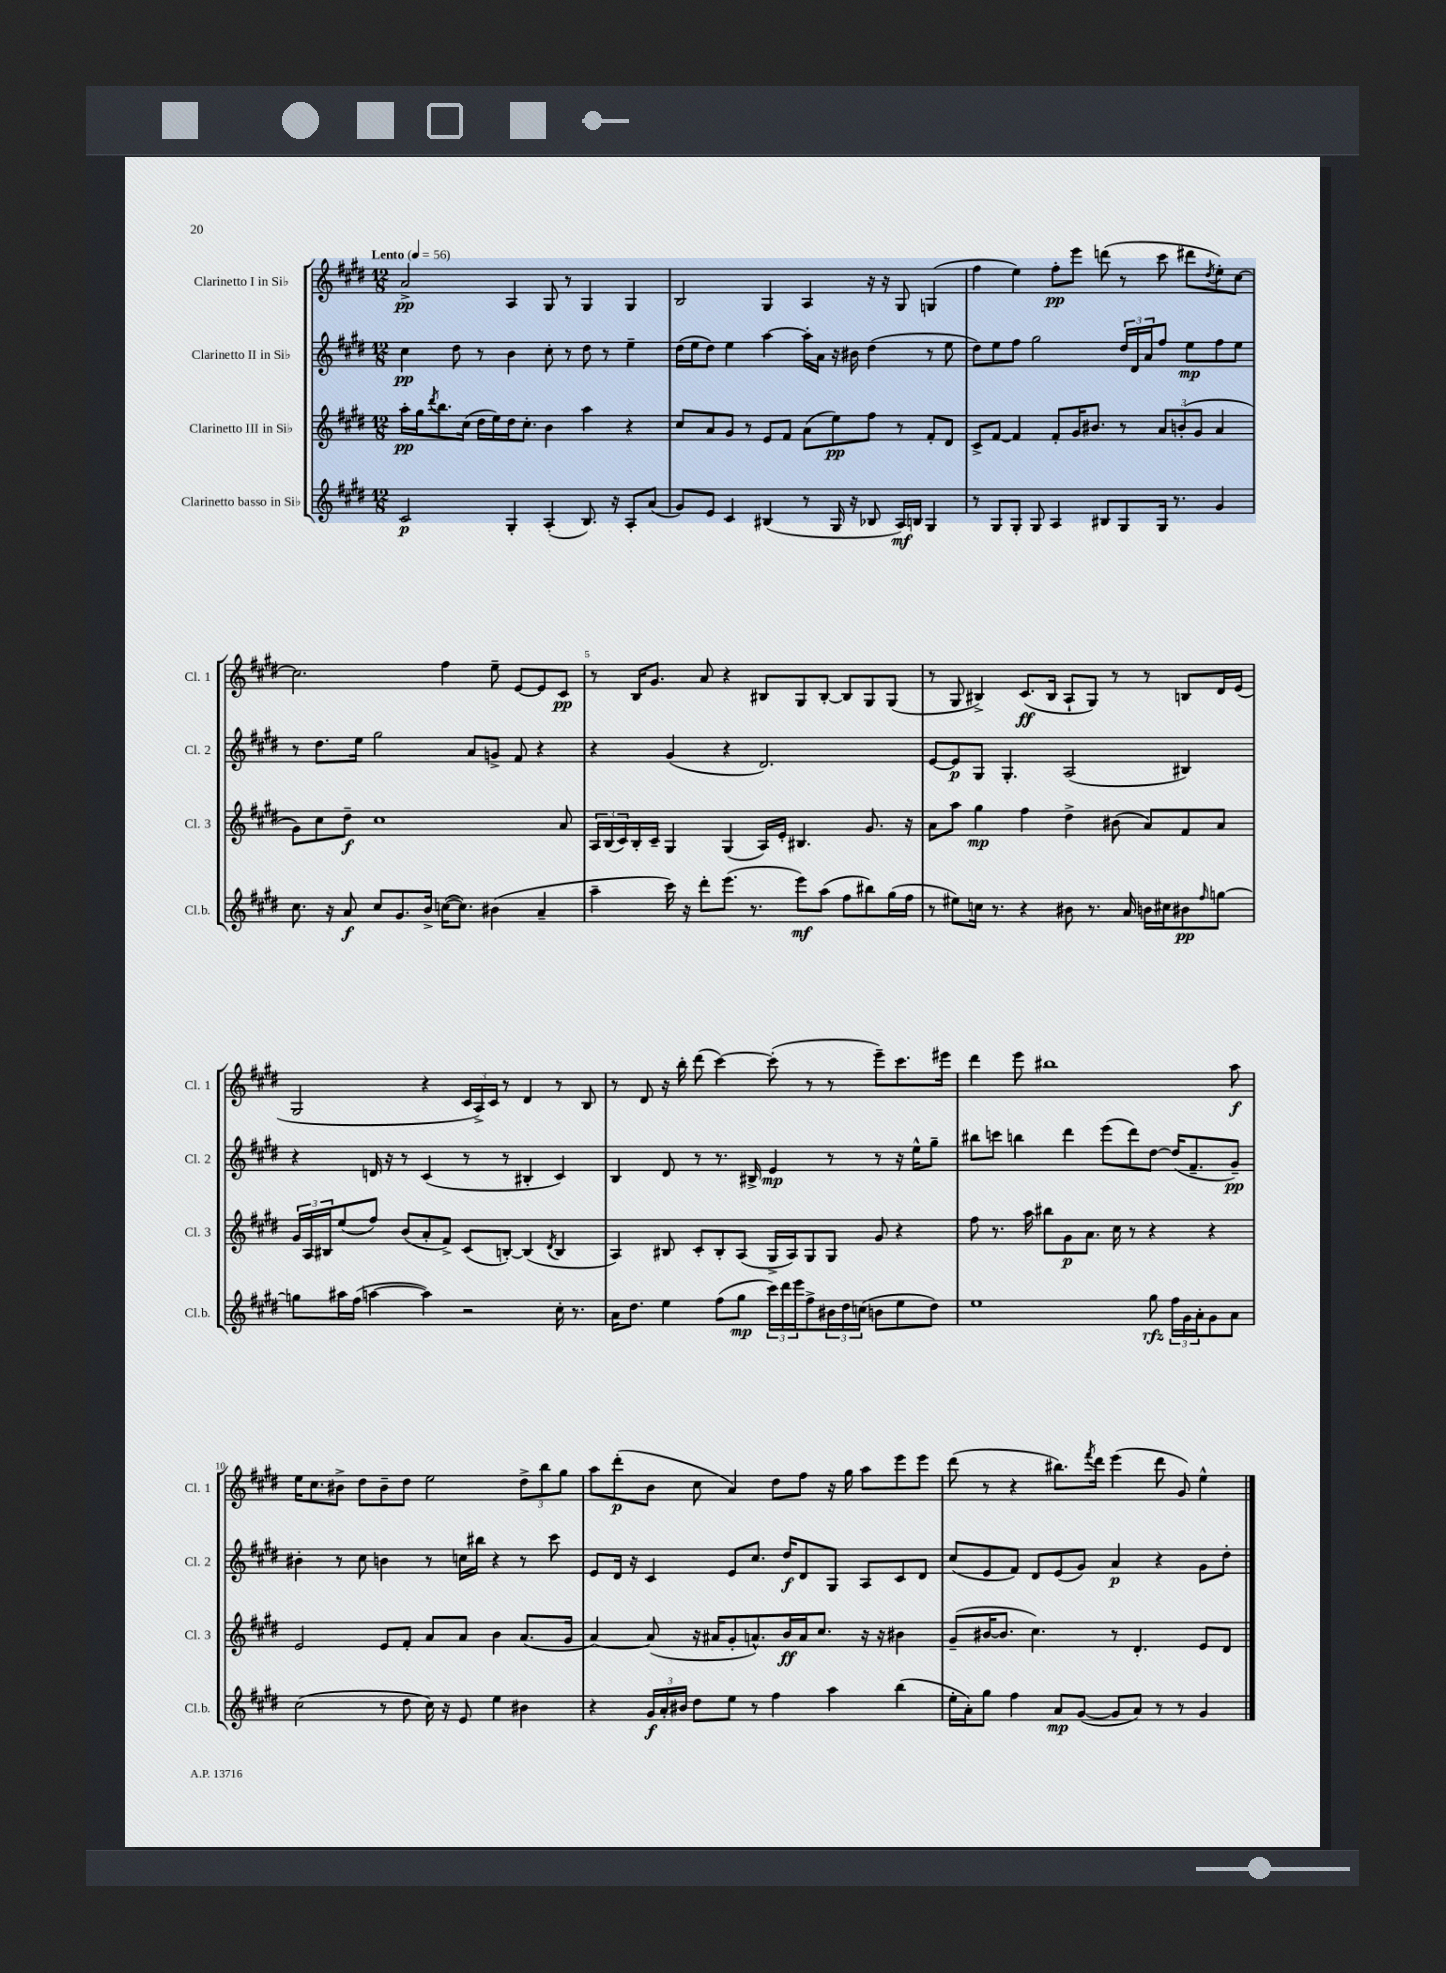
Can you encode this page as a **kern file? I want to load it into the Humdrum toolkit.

**kern	**dynam	**kern	**dynam	**kern	**dynam	**kern	**dynam
*part4	*part4	*part3	*part3	*part2	*part2	*part1	*part1
*staff4	*staff4	*staff3	*staff3	*staff2	*staff2	*staff1	*staff1
*I"Clarinetto basso in Si♭	*	*I"Clarinetto III in Si♭	*	*I"Clarinetto II in Si♭	*	*I"Clarinetto I in Si♭	*
*I'Cl.b.	*	*I'Cl. 3	*	*I'Cl. 2	*	*I'Cl. 1	*
*clefG2	*	*clefG2	*	*clefG2	*	*clefG2	*
*k[f#c#g#d#]	*	*k[f#c#g#d#]	*	*k[f#c#g#d#]	*	*k[f#c#g#d#]	*
*M12/8	*	*M12/8	*	*M12/8	*	*M12/8	*
*MM56	*	*MM56	*	*MM56	*	*MM56	*
=1	=1	=1	=1	=1	=1	=1	=1
!	!	!	!	!	!	!LO:TX:a:B:t=Lento	!
2c#/	p	16aa'\LL	pp	4cc#\	pp	2a^/	pp
.	.	16gg#\J	.	.	.	.	.
.	.	8qddd#/	.	.	.	.	.
.	.	8.bb\	.	.	.	.	.
.	.	.	.	8dd#\	.	.	.
.	.	(16cc#\Jk	.	.	.	.	.
.	.	16dd#\LL	.	8r	.	.	.
.	.	16ee\)	.	.	.	.	.
4G#'/	.	16dd#\J	.	4b\	.	4A/	.
.	.	8.cc#'\J	.	.	.	.	.
(4A'/	.	4b\	.	8cc#'\	.	8G#/	.
.	.	.	.	8r	.	8r	.
8.B/)	.	4aa\	.	8dd#\	.	4G#/	.
.	.	.	.	8r	.	.	.
16r	.	.	.	.	.	.	.
8A'/L	.	4r	.	4ee~\	.	4G#/	.
(8a/J	.	.	.	.	.	.	.
=2	=2	=2	=2	=2	=2	=2	=2
8g#/L)	.	8cc#/L	.	(16dd#\LL	.	2B/	.
.	.	.	.	16ee\J	.	.	.
8e/J	.	8a/	.	8dd#\J)	.	.	.
4c#/	.	8g#/J	.	4ee\	.	.	.
.	.	8r	.	.	.	.	.
(4B#X/	.	8e/L	.	[4aa\	.	4G#/	.
.	.	8f#/J	.	.	.	.	.
8r	.	(8a\L	.	16aa'\LL]	.	4A/	.
.	.	.	.	16a\JJ	.	.	.
16G#/	.	8ee\)	pp	16r	.	.	.
16r	.	.	.	16b#X\	.	.	.
8B-X/	.	8ff#\J	.	(4dd#\	.	16r	.
.	.	.	.	.	.	16r	.
16A/LL)	mf	8r	.	.	.	8G#/	.
16Bn/JJ	.	.	.	.	.	.	.
4G#/	.	8f#'/L	.	8r	.	(4Gn/	.
.	.	8d#/J	.	8ee\	.	.	.
=3	=3	=3	=3	=3	=3	=3	=3
8r	.	8c#^/L	.	8dd#\L)	.	4ff#\	.
8G#/L	.	[8f#/J	.	8ee\	.	.	.
8G#'/J	.	4f#/]	.	8ff#\J	.	4ee\)	.
8G#/	.	.	.	2gg#\	.	.	.
4A/	.	8f#'/L	.	.	.	8ff#'\L	pp
.	.	16g#/K	.	.	.	8eee\J	.
.	.	8.b#X/J	.	.	.	.	.
8B#X/L	.	.	.	.	.	(8dddn\	.
8G#/	.	8r	.	24dd#/LL	.	8r	.
.	.	.	.	24d#/	.	.	.
.	.	.	.	24a/J	.	.	.
16G#/Jk	.	12a/L	.	8ff#/J	.	8ccc#\	.
8.r	.	.	.	.	.	.	.
.	.	(12bn'/	.	.	.	.	.
.	.	.	.	8ee\L	mp	8ddd#X\L	.
.	.	12g#/J	.	.	.	.	.
.	.	.	.	.	.	8qdd#/	.
4g#/	.	4a/	.	8ff#\	.	8ee'\)	.
.	.	.	.	8ee\J	.	[8cc#\J	.
!!LO:LB:g=z
=4	=4	=4	=4	=4	=4	=4	=4
8.cc#\	.	8g#\L)	.	8r	.	2.cc#\]	.
.	.	8cc#\	.	8.dd#\L	.	.	.
16r	.	.	.	.	.	.	.
8a/	f	8dd#~\J	f	.	.	.	.
.	.	.	.	16ee\Jk	.	.	.
8cc#/L	.	1cc#	.	2gg#\	.	.	.
8.g#/	.	.	.	.	.	.	.
16b^/Jk	.	.	.	.	.	.	.
([16ccn\KL	.	.	.	.	.	4ff#\	.
8.cc\J])	.	.	.	.	.	.	.
.	.	.	.	8a/L	.	.	.
(4b#X\	.	.	.	8gn^/J	.	8ee~\	.
.	.	.	.	8f#/	.	[8e/L	.
4a~/	.	.	.	4r	.	8e/]	.
.	.	8a/	.	.	.	8c#/J	pp
=5	=5	=5	=5	=5	=5	=5	=5
4aa~\	.	24A/LL	.	4r	.	8r	.
.	.	(24B/	.	.	.	.	.
.	.	24c#/)	.	.	.	.	.
.	.	16B'/	.	.	.	16B/KL	.
.	.	16c#~/JJ	.	.	.	8.g#/J	.
16ccc#\)	.	4G#/	.	(4g#/	.	.	.
16r	.	.	.	.	.	.	.
8ddd#'\L	.	.	.	.	.	8a/	.
(8.eee\J	.	(4G#/	.	4r	.	4r	.
8.r	.	.	.	.	.	.	.
.	.	16A/LL)	.	2.d#/)	.	8B#X/L	.
.	.	16e'/JJ	.	.	.	.	.
8eee\L)	mf	4.B#X/	.	.	.	8G#/	.
(8aa\J	.	.	.	.	.	[8B#'/J	.
8ff#\L	.	.	.	.	.	8B#/L]	.
8bb#X\)	.	8.g#/	.	.	.	8G#/	.
(16gg#\L	.	.	.	.	.	(8G#/J	.
16ff#\JJ	.	16r	.	.	.	.	.
=6	=6	=6	=6	=6	=6	=6	=6
8r	.	8a\L	.	[8e/L	.	8r	.
8ee#X\L)	.	8aa\J	.	8e/]	p	8G#/	.
16ccn\Jk	.	4gg#\	mp	8G#/J	.	4B#X^/)	.
8.r	.	.	.	.	.	.	.
.	.	.	.	4.G#'/	.	.	.
4r	.	4ff#\	.	.	.	(8.c#/L	ff
.	.	.	.	.	.	16B#/Jk	.
8b#X\	.	4dd#^\	.	(2A/	.	8A`/L	.
8.r	.	.	.	.	.	8G#/J)	.
.	.	(8b#X\	.	.	.	8r	.
16a/	.	.	.	.	.	.	.
16bn\LL	.	8a/L)	.	.	.	8r	.
16cc#X\J	.	.	.	.	.	.	.
8b#X\	pp	8f#/	.	4B#X/)	.	8Bn/L	.
16qqff#/	.	.	.	.	.	.	.
[8ggn\J	.	8a/J	.	.	.	16d#/L	.
.	.	.	.	.	.	(16e/JJ	.
!!LO:LB:g=z
=7	=7	=7	=7	=7	=7	=7	=7
8ggn\L]	.	24g#/LL	.	4r	.	2G#/	.
.	.	24A/	.	.	.	.	.
.	.	24B#X/J	.	.	.	.	.
16aa#X\L	.	(8ee/	.	.	.	.	.
(16ff#\JJ	.	.	.	.	.	.	.
[4aan\	.	8ff#/J)	.	16dn/	.	.	.
.	.	.	.	16r	.	.	.
.	.	(8b/L	.	8r	.	.	.
4aa\])	.	8a'/	.	(4c#/	.	4r	.
.	.	8f#^/J)	.	.	.	.	.
2r	.	(8c#/L	.	8r	.	24c#/LL	.
.	.	.	.	.	.	24A^/)	.
.	.	.	.	.	.	24c#/JJ	.
.	.	[8Bn'/J)	.	8r	.	8r	.
.	.	(4B/]	.	4B#X'/	.	4d#/	.
.	.	8qd#/	.	.	.	.	.
16cc#'\	.	4B/	.	4c#/)	.	8r	.
8.r	.	.	.	.	.	.	.
.	.	.	.	.	.	8B/	.
=8	=8	=8	=8	=8	=8	=8	=8
16a\KL	.	4A/)	.	4B/	.	8r	.
8.dd#\J	.	.	.	.	.	.	.
.	.	.	.	.	.	8d#/	.
4ee\	.	8B#X/	.	8d#/	.	16r	.
.	.	.	.	.	.	16bb'\	.
.	.	8c#'/L	.	8r	.	(8ddd#\	.
(8ff#\L	.	8B#'/	.	8.r	.	[4ccc#\)	.
8gg#\J	mp	(8A/J	.	.	.	.	.
.	.	.	.	16B#X^/	.	.	.
24ccc#\LL)	.	16G#^/LL	.	4e/	mp	(8ccc#'\]	.
24ddd#\	.	.	.	.	.	.	.
.	.	16A/J)	.	.	.	.	.
24eee\J	.	.	.	.	.	.	.
8ff#^\	.	8G#/	.	.	.	8r	.
24b#X\L	.	8G#/J	.	8r	.	8r	.
24dd#\	.	.	.	.	.	.	.
(24ccn\JJ	.	.	.	.	.	.	.
8bn\L	.	8g#/	.	8r	.	8eee~\L)	.
8ee\	.	4r	.	16r	.	8.ccc#\	.
.	.	.	.	16ee^^\KL	.	.	.
8dd#\J)	.	.	.	8gg#~\J	.	.	.
.	.	.	.	.	.	16eee#X\Jk	.
=9	=9	=9	=9	=9	=9	=9	=9
1ee	.	8ff#\	.	8bb#X\L	.	4ddd#\	.
.	.	8.r	.	8cccn\J	.	.	.
.	.	.	.	4bbn\	.	8eee\	.
.	.	16aa\	.	.	.	.	.
.	.	8bb#X\L	.	.	.	1bb#X	.
.	.	8g#\	p	4ddd#\	.	.	.
.	.	8.a\J	.	.	.	.	.
.	.	.	.	(8eee\L	.	.	.
.	.	16cc#\	.	.	.	.	.
.	.	8r	.	8ddd#\)	.	.	.
8gg#\	rfz	4r	.	[8dd#\J	.	.	.
24ff#\LL	.	.	.	(16dd#/KL]	.	.	.
24g#\	.	.	.	.	.	.	.
.	.	.	.	8.f#~/	.	.	.
24a'\J	.	.	.	.	.	.	.
8g#\	.	4r	.	.	.	.	.
8a\J	.	.	.	8g#~/J)	pp	8aa\	f
!!LO:LB:g=z
=10	=10	=10	=10	=10	=10	=10	=10
(2cc#\	.	2e/	.	4b#X'\	.	16ee\KL	.
.	.	.	.	.	.	8.cc#\	.
.	.	.	.	8r	.	8b#X^\J	.
.	.	.	.	8cc#\	.	8dd#\L	.
8r	.	8e/L	.	4bn\	.	8b#~\	.
8dd#\	.	8f#'/J	.	.	.	8dd#\J	.
16cc#\)	.	8a/L	.	8r	.	2ee\	.
16r	.	.	.	.	.	.	.
8e/	.	8a/J	.	16ccn\LL	.	.	.
.	.	.	.	16bb#X\JJ	.	.	.
4ee\	.	4b\	.	4r	.	.	.
4b#X\	.	(8.a/L	.	8r	.	12dd#^\L	.
.	.	.	.	.	.	12bb\	.
.	.	.	.	8ccc#\	.	.	.
.	.	.	.	.	.	12gg#\J	.
.	.	16g#/Jk	.	.	.	.	.
=11	=11	=11	=11	=11	=11	=11	=11
4r	.	[4a/)	.	8e/L	.	8aa\L	.
.	.	.	.	16d#/Jk	.	(8ddd#'\	p
.	.	.	.	16r	.	.	.
24g#/LL	f	(8a/]	.	4c#/	.	8b\J	.
24a'/	.	.	.	.	.	.	.
24b#X/JJ	.	.	.	.	.	.	.
8dd#\L	.	16r	.	.	.	8cc#\	.
.	.	16a#X/KL	.	.	.	.	.
8ee\J	.	8g#'/	.	8e/L	.	4a/)	.
8r	.	8.an^^/)	.	8.cc#/J	.	.	.
4ff#\	.	.	.	.	.	8dd#\L	.
.	.	16b/L	ff	16dd#/KL	f	.	.
.	.	16a/J	.	8d#/	.	8ff#\J	.
.	.	8.cc#/J	.	.	.	.	.
4aa\	.	.	.	8G#/J	.	16r	.
.	.	.	.	.	.	16gg#\	.
.	.	16r	.	8A/L	.	8aa\L	.
.	.	16r	.	.	.	.	.
(4bb\	.	4b#X\	.	8c#/	.	8eee\	.
.	.	.	.	8d#/J	.	8eee\J	.
=12	=12	=12	=12	=12	=12	=12	=12
16ee'\LL	.	(8g#~/L	.	(8cc#/L	.	(8ddd#\	.
16a'\J)	.	.	.	.	.	.	.
8gg#\J	.	[16b#X/K	.	8e/	.	8r	.
.	.	8.b#/J]	.	.	.	.	.
4ff#\	.	.	.	8f#/J)	.	4r	.
.	.	4.cc#\)	.	8d#/L	.	.	.
8a/L	mp	.	.	(8e/	.	8.bb#X\L)	.
([8g#/J	.	.	.	8g#/J)	.	.	.
.	.	.	.	.	.	8qfff#/	.
.	.	.	.	.	.	16ddd#\Jk	.
8g#/L]	.	8r	.	4a/	p	(4eee\	.
8a/J)	.	4.d#'/	.	.	.	.	.
8r	.	.	.	4r	.	8ddd#\	.
8r	.	.	.	.	.	8g#/)	.
4g#/	.	8e/L	.	8g#\L	.	4ee^^\	.
.	.	8d#/J	.	8dd#'\J	.	.	.
==	==	==	==	==	==	==	==
*-	*-	*-	*-	*-	*-	*-	*-
